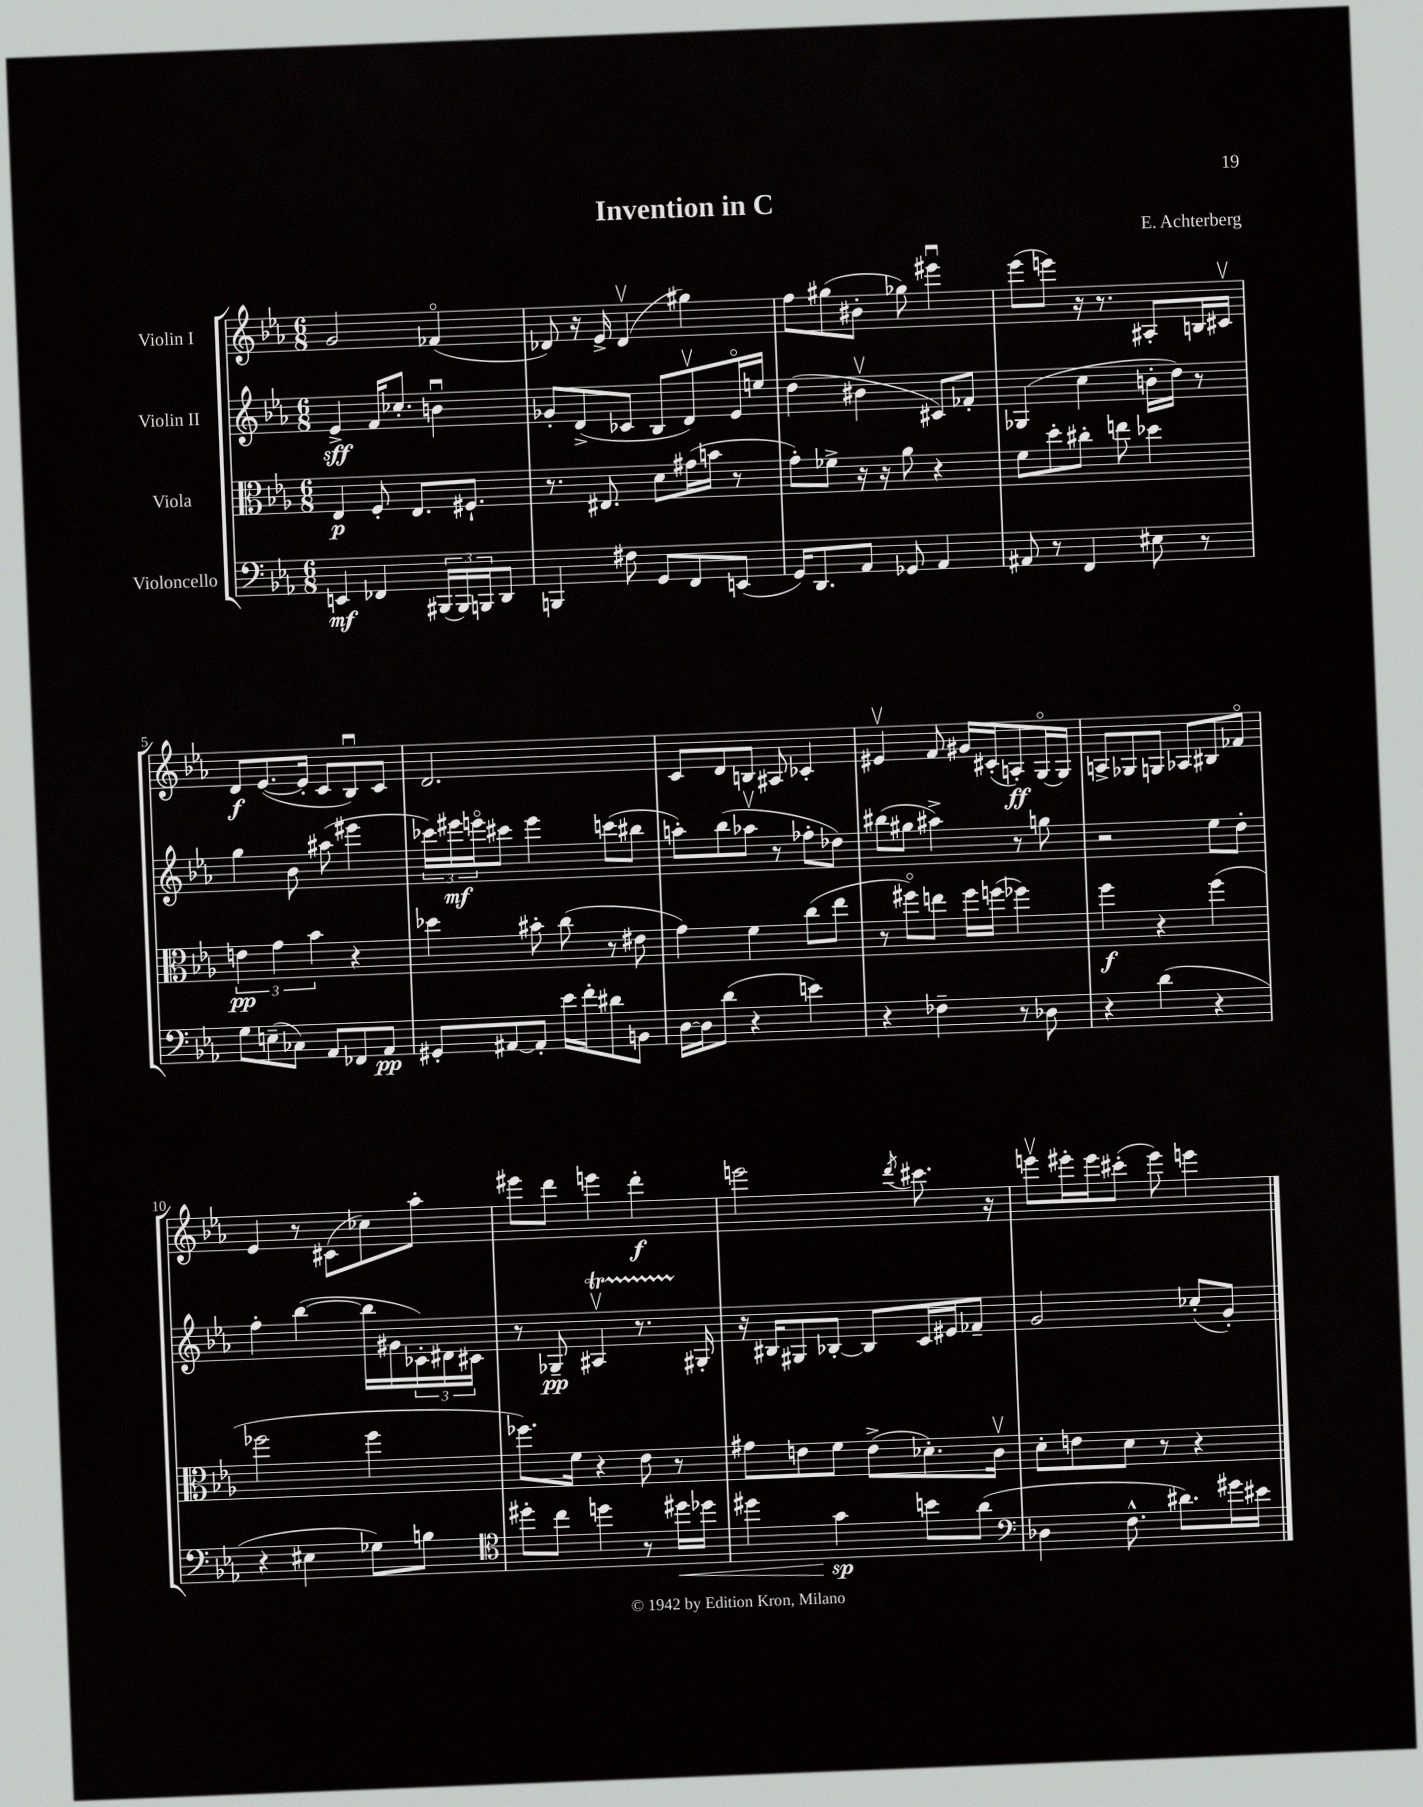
\header { title = "Invention in C" composer = "E. Achterberg" }
<<
\new StaffGroup <<
\new Staff = "s0" \with { instrumentName = "Violin I" } {
    \clef treble \key ees \major \numericTimeSignature \time 6/8
    g'2 fes'4\flageolet( |
    des'8) r16 ees'16-> des'4\upbow( gis''4) |
    f''8 gis''8( bis'8-. ges''8) eis'''4\downbow |
    ees'''8( e'''8) r16 r8. ais8-. b16 cis'16\upbow |
    d'8\f ees'8.~( ees'16-. c'8 bes8\downbow) c'8 |
    d'2. |
    c'8 d'8 b8 ais8 ces'4-. |
    eis'4\upbow f'8 gis'16 cis'16-.( a8-.\ff) g16~\flageolet g16 |
    a8-> ges8 g8 aes8 bis8 fes'8\flageolet |
    ees'4 r8 cis'8( ces''8) aes''8-. |
    eis'''8 d'''8 e'''4 d'''4-.\f |
    e'''2 \acciaccatura { d'''8 } cis'''8. r16 |
    e'''8\upbow eis'''16-. eis'''16 cis'''8-.( eis'''8) e'''4 \bar "|." |
}
\new Staff = "s1" \with { instrumentName = "Violin II" } {
    \clef treble \key ees \major \numericTimeSignature \time 6/8
    ees'4->\sff f'16 ces''8.-. b'4\downbow |
    ges'8-. d'8->( ces'8 bes8 d'8\upbow) ees'16\flageolet e''16 |
    d''4( bis'4\upbow cis'8) fes'8-. |
    ges4( c''4 b'16-. d''16) r8 |
    g''4 bes'8 ais''8( eis'''4 |
    \tuplet 3/2 { ces'''16) eis'''16\mf e'''16\flageolet } cis'''8 e'''4 c'''8( bis''8 |
    a''8-.) bes''8( aes''8\upbow r8 fes''8-. des''8) |
    bis''8( gis''8 ais''4->) r8 g''8 |
    r2 ees''8 d''8-. |
    f''4-. bes''4~( bes''16 gis'16 \tuplet 3/2 { ces'16-.) dis'16 cis'16 } |
    r8 ges8--\pp ais4\upbow\startTrillSpan r8. gis16-.\stopTrillSpan |
    r16 bis16 gis8 bes8~-. bes8 c'16 eis'16 fes'8-- |
    g'2 ces''8-.( g'8-.) \bar "|." |
}
\new Staff = "s2" \with { instrumentName = "Viola" } {
    \clef alto \key ees \major \numericTimeSignature \time 6/8
    ees4\p f8-. ees8. fis8.-! |
    r8. eis8. d'8 gis'16( b'16 r8 |
    g'8-.) fes'8-> r16 r16 aes'8 r4 |
    f'8 d''8-. cis''8-. e''8 des''4 |
    \tuplet 3/2 { e'4\pp g'4 bes'4 } r4 |
    des''4 bis'8-. c''8( r8 eis'8 |
    g'4) f'4 c''8( ees''8 |
    r8 fis''8\flageolet) e''8 fis''16 f''16( fes''4) |
    f''4\f r4 f''4( |
    fes''2 fes''4 |
    fes''8.) f'16 r4 ees'8 r8 |
    gis'8 e'8 f'8 e'8->( des'8.-.) c'16\upbow |
    d'8-. e'8 d'8 r8 r4 \bar "|." |
}
\new Staff = "s3" \with { instrumentName = "Violoncello" } {
    \clef bass \key ees \major \numericTimeSignature \time 6/8
    e,4\mf fes,4 \tuplet 3/2 { bis,,16( bis,,16) b,,16 } d,8 |
    b,,4 fis8 g,8 f,8 e,8( |
    g,16) d,8. aes,8 ges,8 aes,4 |
    ais,8 r8 f,4 eis8 r8 |
    g8 e8--( ces8) aes,8 fes,8 aes,8\pp |
    gis,8-. ais,8~ ais,8-. ees'16 f'16-. dis'8 b,8 |
    d16~ d16 d'8( r4 e'4) |
    r4 fes4-- r8 des8 |
    r4 d'4( r4 |
    r4 eis4 ges8) b8 |
    \clef tenor dis''8-. c''8 d''4 r8 dis''16\< des''16 |
    dis''4 g'4\sp\! b'8 aes'8( |
    \clef bass des4 f8.-^ dis'8.) gis'16 eis'16 \bar "|." |
}
>>
>>
